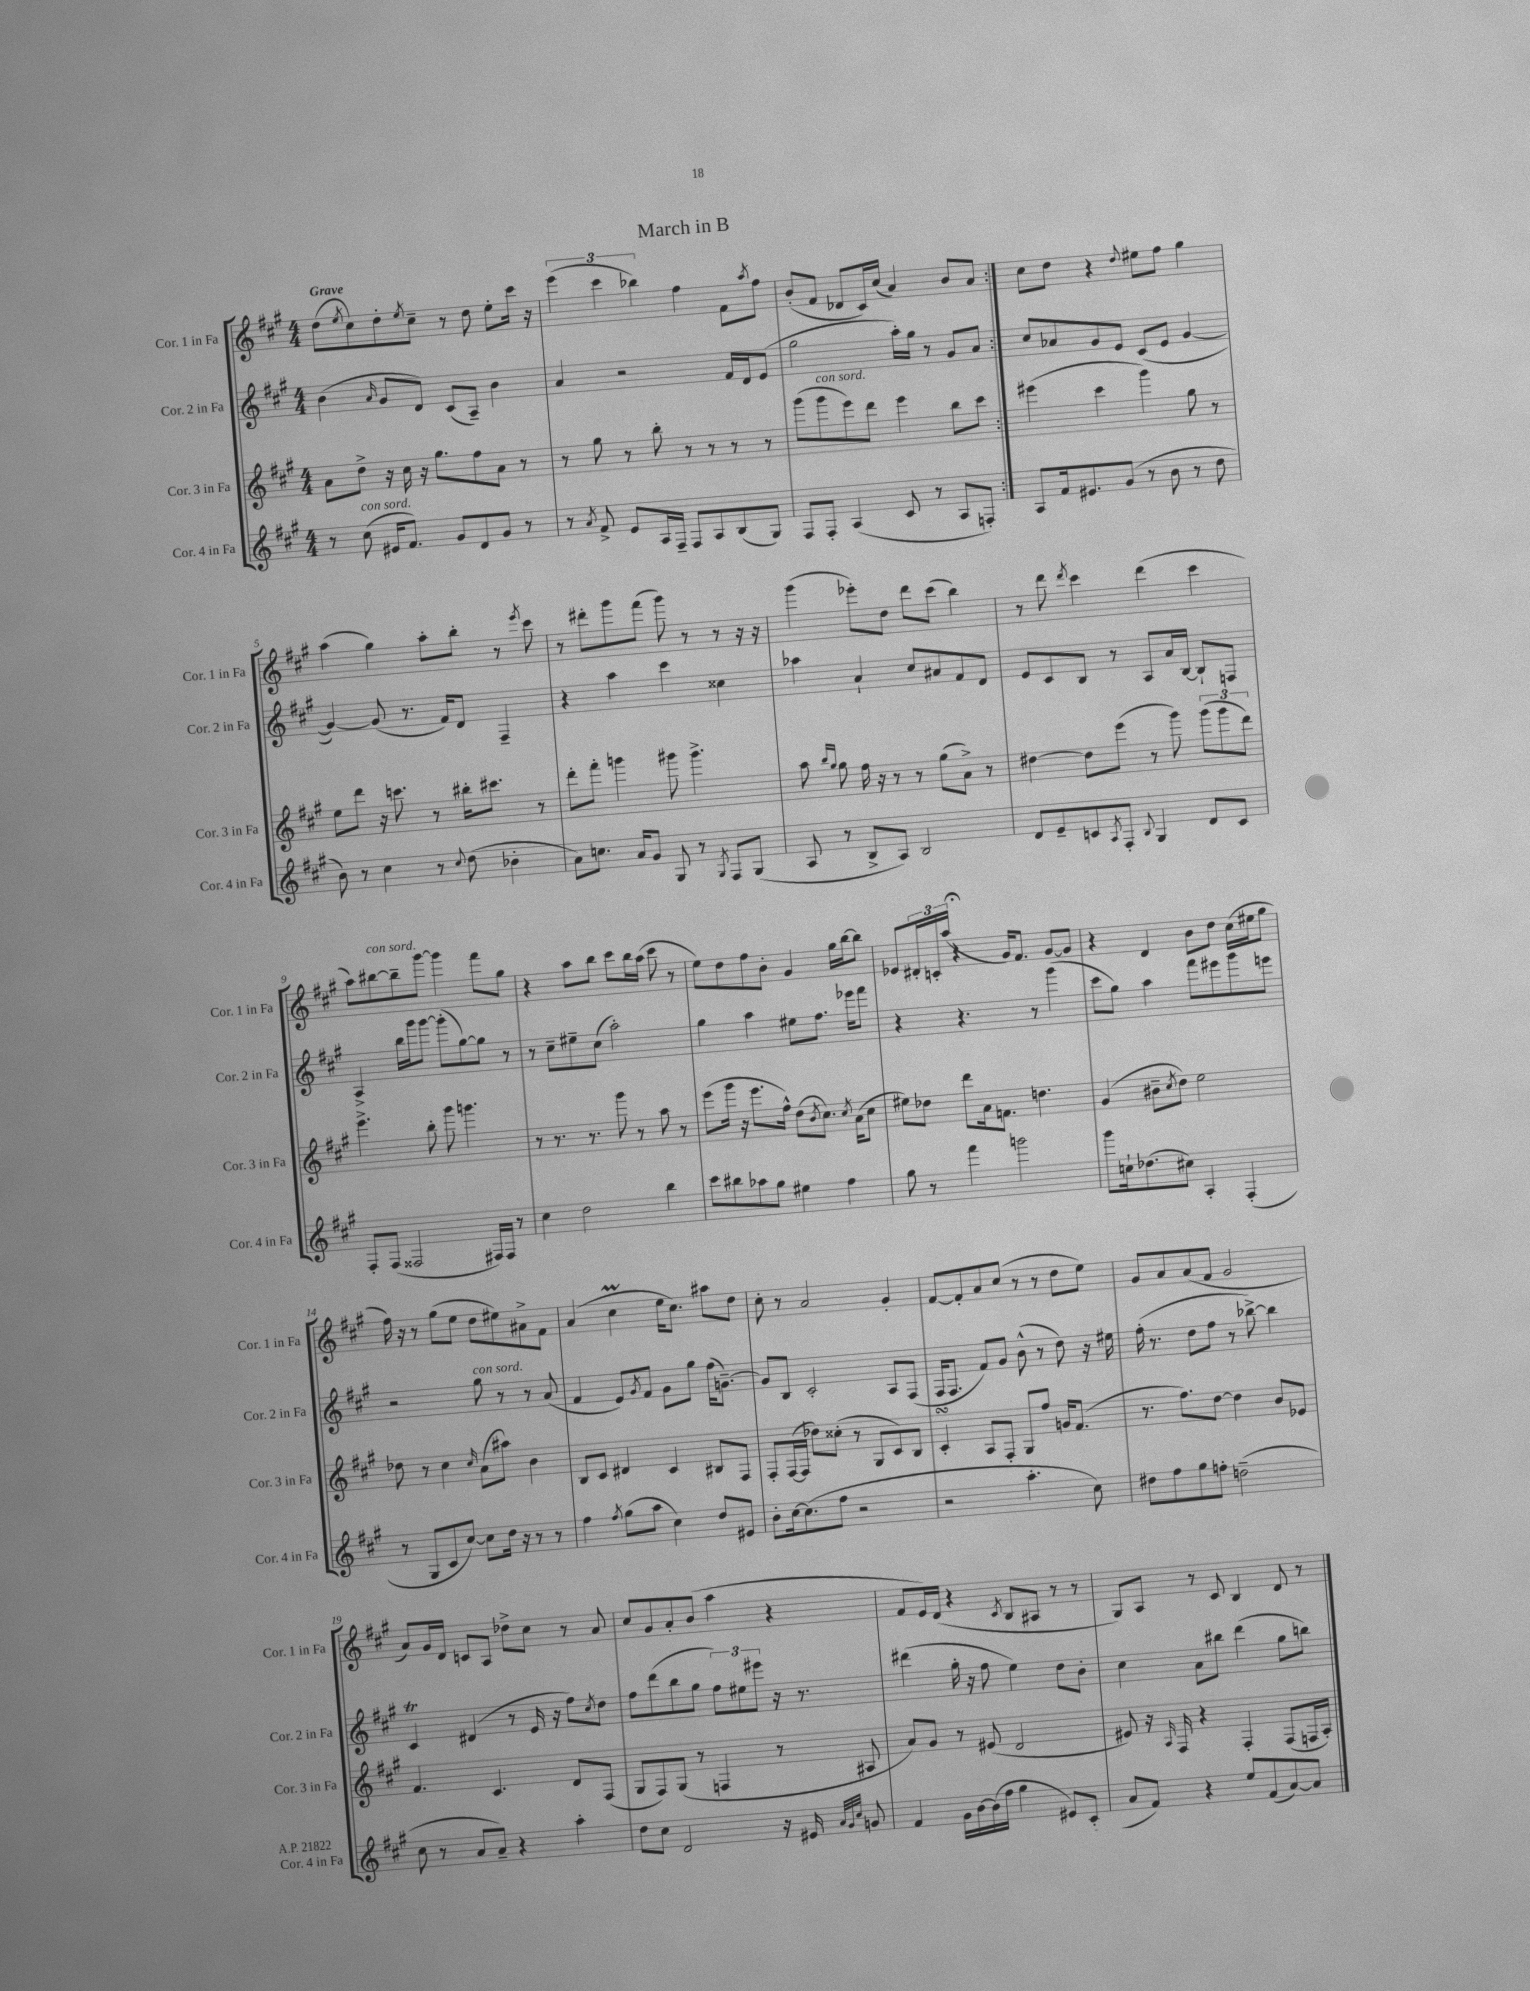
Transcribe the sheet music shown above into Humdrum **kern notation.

**kern	**kern	**kern	**kern
*part4	*part3	*part2	*part1
*staff4	*staff3	*staff2	*staff1
*I"Cor. 4 in Fa	*I"Cor. 3 in Fa	*I"Cor. 2 in Fa	*I"Cor. 1 in Fa
*I'Cor. 4 in Fa	*I'Cor. 3 in Fa	*I'Cor. 2 in Fa	*I'Cor. 1 in Fa
*clefG2	*clefG2	*clefG2	*clefG2
*k[f#c#g#]	*k[f#c#g#]	*k[f#c#g#]	*k[f#c#g#]
*M4/4	*M4/4	*M4/4	*M4/4
=1	=1	=1	=1
!	!	!	!LO:TX:a:B:t=Grave
8r	8a\L	(4b\	(8dd\L
.	.	.	8qee/
!LO:TX:a:i:t=con sord.	!	!	!
(8cc#\	8dd^\J	.	8cc#\)
.	.	16qqa/	.
16e#X/KL	16r	8g#/L	8dd'\
8.f#/J)	16cc#\	.	.
.	.	.	8qee/
.	16r	8d/J)	8cc#~\J
.	8.gg#\L	.	.
8g#/L	.	(8c#/L	8r
8d/	8ff#\	8A~/J)	8dd\
8g#/J	8a\J	4b\	8ee'\L
8r	8r	.	16ccc#\Jk
.	.	.	16r
=2	=2	=2	=2
8r	8r	4a/	(6eee\
8qa/	.	.	.
8f#^/	8gg#\	.	.
.	.	.	6ccc#\
8e/L	8r	2r	.
.	.	.	6bb-X\)
16A/L	8bb'\	.	.
16F#~/JJ	.	.	.
8F#/L	8r	.	4ff#\
8A/	8r	.	.
(8B/	8r	16f#/LL	8f#\L
.	.	16d/J	.
.	.	.	8qaa/
8G#/J)	8r	(8e/J	8ff#\J
=3	=3	=3	=3
8F#/L	(8ggg#\L	2gg#\	(8b'/L
!	!LO:TX:a:i:t=con sord.	!	!
8F#'/J	8ggg#\	.	8f#/J
(4A/	8eee\)	.	8d-X/L
.	8ddd\J	.	16c#/L)
.	.	.	(16cc#/JJ
8c#/	4eee\	16aa'\LL)	4a/)
.	.	16gg#\JJ	.
8r	.	8r	.
8A/L	8bb\L	8g#/L	8b/L
8Fn'/J)	8ccc#\J	8a/J	8a/J
=4:|!	=4:|!	=4:|!	=4:|!
8A/L	(4eee#X\	8cc#/L	8cc#\L
16f#/k	.	8a-X/	8dd\J
8.e#X/	.	.	.
.	4ccc#\	8g#/	4r
(8g#/J	.	8e/J	.
.	.	.	8qqdd/
8r	4ggg#\)	(8c#/L	8ee#X\L
8b\	.	8e/J	8ff#\J
8r	8gg#\	[4g#/	4gg#\
8dd\	8r	.	.
!!LO:LB:g=z
=5	=5	=5	=5
8b\)	8ee\L	4g#/_)	(4aa\
8r	8ddd\J	.	.
4cc#\	16r	(8g#/]	4gg#\)
.	8.cccn\	.	.
.	.	8.r	.
8r	8r	.	8aa'\L
.	.	16f#/KL)	.
8qqcc#/	.	.	.
(8dd\	16bb#X'\KL	8d/J	8bb'\J
.	8.ccc#X\J	.	.
4b-X'\	.	4F#~/	8r
.	.	.	8qeee/
.	8r	.	8ccc#\
=6	=6	=6	=6
8a\L)	8ddd'\L	4r	8r
8.ccn\J	8fff#'\J	.	8ddd#X'\L
.	4gggn\	4aa\	8ggg#\
16a/KL	.	.	.
8g#/J	.	.	(8fff#\J
8G#/	8ggg#X\	4ccc#\	8ggg#\)
8r	4.ggg#^\	.	8r
8qG#/	.	.	.
8F#/L	.	4cc##X\	8r
(8G#/J	.	.	16r
.	.	.	16r
=7	=7	=7	=7
8A/	8aa\	4aa-X\	(4ggg#\
.	16qqbb/LL	.	.
.	16qqgg#/JJ	.	.
8r	8gg#\	.	.
8B^/L	16ff#\	4a`/	8eee-X'\L)
.	16r	.	.
8A/J)	8r	.	8dd\J
2B/	8r	8cc#/L	8ddd\L
.	(8gg#\L	8a#X/	(8ccc#\J
.	8a^\J)	8f#/	4bb\)
.	8r	8d/J	.
=8	=8	=8	=8
8d/L	[4dd#X\	8e/L	8r
8e~/	.	8c#/	8ddd\
.	.	.	8qddd/
8cn/	8dd#\L]	8B/J	4ccc#\
8qA/	.	.	.
8F#'/J	(8eee\J	8r	.
8qqB/	.	.	.
4G#/	8r	8A/L	(4ddd\
.	8ggg#\)	16a/L	.
.	.	[16B/JJ	.
8d/L	(12ggg#\L	8B`/L]	4ccc#\
.	12ggg#\	.	.
8c/J	.	8Fn/J	.
.	12ddd\J)	.	.
!!LO:LB:g=z
=9	=9	=9	=9
8F#'/L	4.eee^\	4A^/	8aa\L)
!	!	!	!LO:TX:a:i:t=con sord.
(8F#/J	.	.	[8bb#X\
2F##X/	.	16bb\LL	8bb#~\]
.	.	16ggg#\J	.
.	8bb'\	[8ggg#\J	[8ggg#\J
.	8ggg#\	(8ggg#'\L]	4ggg#\]
.	4.gggn\	[8gg#\)	.
16F#X/LL)	.	8gg#\J]	8fff#\L
16F#/JJ	.	.	.
8r	.	8r	8gg#\J
=10	=10	=10	=10
4cc#\	8r	8r	4r
.	8.r	8cc#~\L	.
2dd\	.	8ee#X~\	8aa\L
.	8.r	.	.
.	.	(8cc#\J	8bb\J
.	8ggg#\	2aa'\)	8ccc#\L
.	8r	.	16bb\L
.	.	.	(16aa\JJ
4bb\	8aa\	.	8ccc#\
.	8r	.	8r
=11	=11	=11	=11
8ccc#\L	(8eee\L	4gg#\	8ee\L)
8bb#X\	16ggg#\Jk	.	8dd\
.	16r	.	.
8aa-X\	8.eee\L	4aa\	8ff#\
8gg#\J	.	.	8b'\J
.	16ff#^^\Jk)	.	.
4ee#X\	(8dd\L	8ee#X\L	4g#/
.	8qb/	.	.
.	8.cc#\J)	8.ff#\J	.
4ff#\	.	.	16gg#\LL
.	8qcc#/	.	.
.	(16a\KL	16eee-X\KL	[16bb\J
.	8cc#\J	8fff#\J	8bb\J]
=12	=12	=12	=12
8gg#\	8ee#X\L)	4r	8e-X/L
8r	8dd-X\J	.	24d#X'/L
.	.	.	24cn'/
.	.	.	(24aa/JJ
4fff#\	8ddd\L	4.r	4r;<
.	16a\k	.	.
.	8.fn\J	.	.
2gggn\	.	.	16g#/KL)
.	.	.	8.f#/J
.	4.ddn\	8r	.
.	.	(4ggg#\	[8g#/L
.	.	.	8g#/J]
=13	=13	=13	=13
8ggg#\L	(4g#/	8ccc#\L	4r
16ccn`\k	.	8gg#\J)	.
(8.dd-X\	.	.	.
.	8b#X~\L	4aa\	4d/
.	8qcc#/	.	.
8cc#X\J)	8dd\J)	.	.
4A'/	2ee\	8fff#\L	8b\L
.	.	8eee#X\	8dd\J
(4F#'/	.	8ggg#\	(16cc#\LL
.	.	.	16ee#X\J
.	.	8eeen\J	8gg#\J
!!LO:LB:g=z
=14	=14	=14	=14
8r	8dd-X\	2r	16ff#\)
.	.	.	16r
8G#/L	8r	.	8r
8c#/	4cc#\	.	(8gg#\L
[8cc#/J)	.	.	8ee\J
.	16qqcc#/	.	.
!	!	!LO:TX:a:i:t=con sord.	!
8cc#\L]	(8a\L	8gg#\	8dd\L
16dd\Jk	8aa#X\J)	8r	8ee#X\)
16r	.	.	.
8r	4b\	8r	8a#X^\
8r	.	(8a/	8f#\J
=15	=15	=15	=15
4ff#\	8B/L	4f#/	(4a/
.	8c#/J	.	.
8qff#/	.	.	.
(8gg#\L	4d#X/	8e/L)	4cc#m\
.	.	8qg#/	.
8aa\J	.	8f#/J	.
4cc#\)	4c#/	8g#\L	16ee\KL
.	.	.	8.cc#\J)
.	.	8gg#\J	.
8dd/L	8B#X/L	(16ff#\KL	8aa#X\L
.	.	[8.gn~\J)	.
8e#X/J	8F#/J	.	8dd\J
=16	=16	=16	=16
8b'\L	8F#'/L	8g/L]	8cc#'\
[16cc#\k	([16F#/L	8B/J	8r
(8.cc#\]	16F#/JJ]	.	.
.	8dd-X\L)	2c#'/	2a/
8ff#\J	(8cc##X'\J	.	.
2r	8r	.	.
.	8G#/L	.	.
.	8c#/)	8A/L	4g#'/
.	8B/J	(8F#/J	.
=17	=17	=17	=17
2r	4c#sSsS'/	16F#/KL	[8f#/L
.	.	8.F#/J	.
.	.	.	8f#'/]
.	8A/L	8f#/L)	8a/
.	8F#'/J	8g#/J	(8cc#/J
4.aa'\	8G#/L	(8b^^\	8r
.	8ff#/J	8r	8r
.	16gn/KL	8dd\)	8dd\L
.	(8.f#/J	.	.
8cc#\)	.	16r	8ee\J)
.	.	16ee#X\	.
=18	=18	=18	=18
8dd#X\L	8.r	(16ff#'\	8g#/L
.	.	8.r	.
8ff#\	.	.	8a/
.	8.ff#\L)	.	.
8gg#\	.	8dd\L	(8a/
8ffn'\J	[8dd\J	8ff#\J	8f#/J
(2ddn~\	4dd\]	8r	2g#/
.	.	[8bb-X^\)	.
.	8b/L	4bb-\]	.
.	8e-X/J	.	.
!!LO:LB:g=z
=19	=19	=19	=19
8cc#\	4.f#/	4c#t/	8a/L)
8r	.	.	16g#/L
.	.	.	16d/JJ
8a/L	.	(4d#X/	8cn/L
8a~/J)	4.c#/	.	8A/J
4r	.	8r	8dd-X^\L
.	.	16e/	8cc#\J
.	.	16r	.
4aa'\	8d/L	8ff#\L)	8r
.	.	8qcc#/	.
.	(8F#/J	8dd\J	8a/
=20	=20	=20	=20
8dd\L	8G#/L	8ff#\L	8cc#/L
8cc#\J	8F#/)	(8ddd\	8g#/
2d/	(8G#/J	8bb\	8a'/
.	8r	8gg#\J	(8b/J
.	4Fn/	12ff#\L)	4aa\
.	.	12ee#X\	.
.	.	12eee#X\J	.
16r	8r	16r	4r
16e#X/	.	8.r	.
32qqa/LLL	.	.	.
32qqg#/	.	.	.
32qqcc#/JJJ	.	.	.
8gn/	8A#X/	.	.
=21	=21	=21	=21
4f#/	8a/L)	(4ddd#X\	8f#/L
.	8g#/J	.	16e/L)
.	.	.	(16d/JJ
16g#\LL	8r	16gg#'\	4r
[16b\	.	16r	.
(16b\]	(8e#X/	8ff#\	.
16ff#\JJ	.	.	.
.	.	.	8qc#/
4gg#\	2d/	4ee\)	8B/L
.	.	.	8A#X/J
8e#X/L)	.	8dd\L	8r
(8c#'/J	.	8b'\J	8r
=22	=22	=22	=22
8a/L	8e#X/)	4cc#\	8G#/L)
8f#/J)	16r	.	8A/J
.	16qqA/	.	.
.	16F#/	.	.
4r	4r	8a\L	8r
.	.	8bb#X\J	8c#/
8ee/L	4F#'/	(4ddd\	4B/
(8f#/	.	.	.
[8a/)	(8F#/L	8gg#\L	8d/
8a/J]	16Fn/L	8bbn\J)	8r
.	16A'/JJ)	.	.
==	==	==	==
*-	*-	*-	*-
